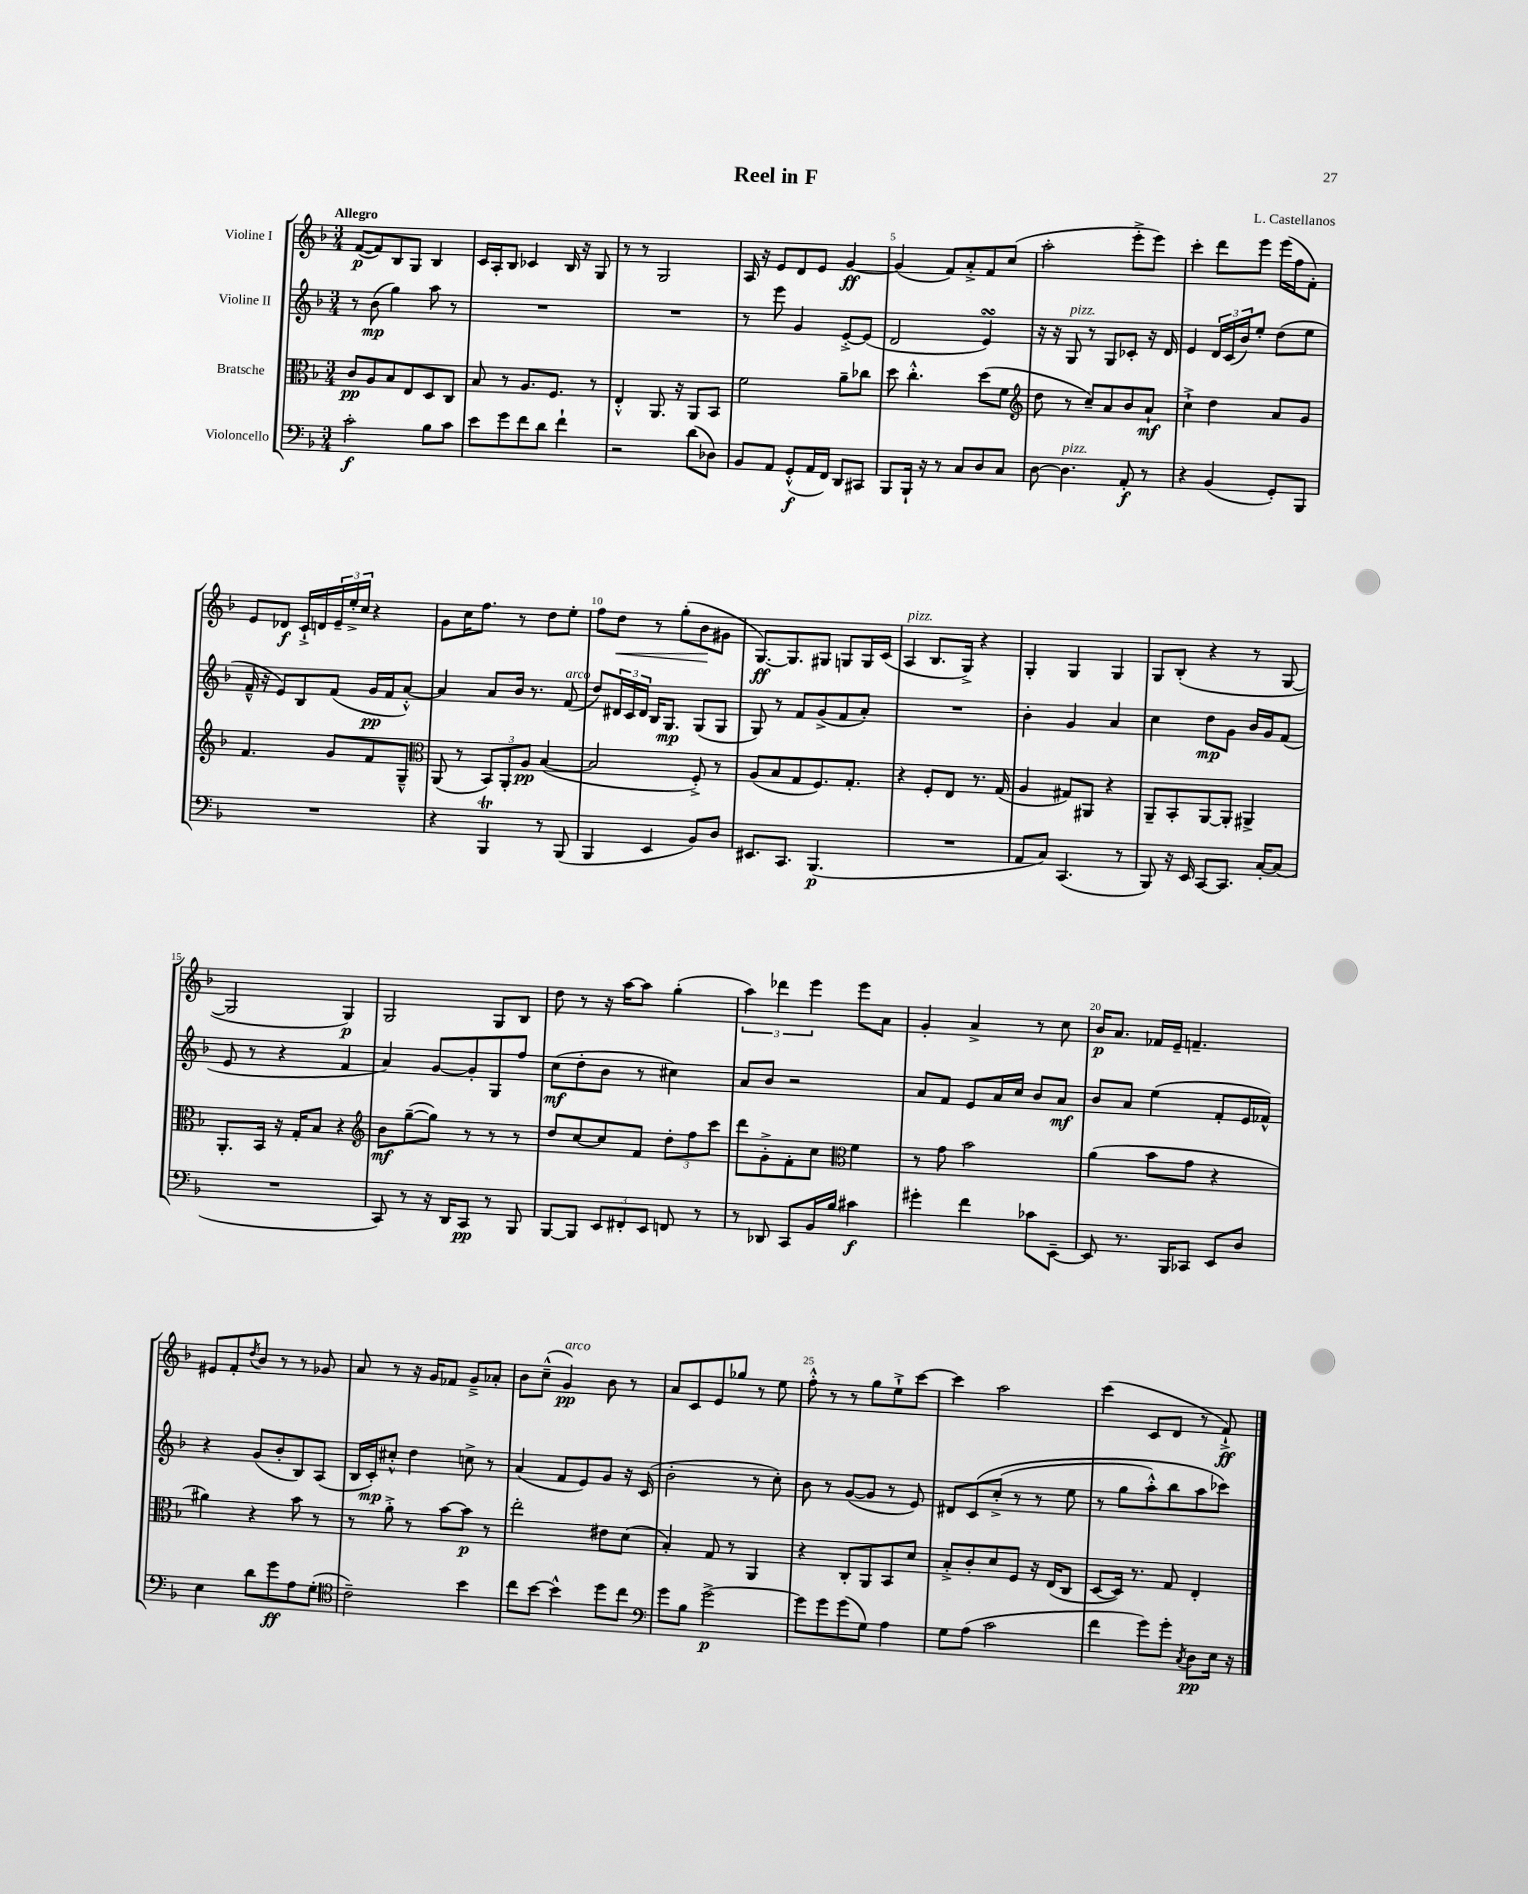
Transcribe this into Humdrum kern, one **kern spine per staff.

**kern	**kern	**kern	**kern
*staff4	*staff3	*staff2	*staff1
*clefF4	*clefC3	*clefG2	*clefG2
*k[b-]	*k[b-]	*k[b-]	*k[b-]
*M3/4	*M3/4	*M3/4	*M3/4
2c'	8c	8r	([8f
.	8A	(8b-	8f])
.	8B-	4gg)	8B-
.	8E	.	8G
8B-	8D	8aa	4B-
8c	8C	8r	.
=	=	=	=
8e	8B-	2.r	16c
.	.	.	16A'
8g	8r	.	8B-
8f	8.A	.	4c-
8d	.	.	.
.	8.F	.	.
4f`	.	.	16B-
.	.	.	16r
.	8r	.	8G
=	=	=	=
2r	4E'^^	2.r	8r
.	.	.	8r
.	8.AA	.	2G
.	16r	.	.
(8d	8AA	.	.
8D-)	8BB-	.	.
=	=	=	=
8BB-	2f	8r	16A
.	.	.	16r
8AA	.	8eee	8e
(8GG'^^	.	4g	8d
16AA	.	.	8e
16FF)	.	.	.
8DD	8a~	[8e'^	[4g
8CC#	8cc-	(8e]	.
=	=	=	=
8BBB-	8dd	2d	(4g]
16BBB-`	4.cc'^^	.	.
16r	.	.	.
8r	.	.	8f)
8C	.	.	8a'^
8D	(8dd	4e)	8f
8C	8f	.	(8cc
=	=	=	=
*	*clefG2	*	*
[8D	8dd	16r	2aa'
.	.	16r	.
4.D]	8r	8G	.
.	8cc~)	8r	.
.	8a	8G	.
8AA'	8b-	8c-'	8eee'^
8r	8a`	16r	8eee)
.	.	16d	.
=	=	=	=
4r	4cc`^	4e	4ccc'
(4BB-	4dd	24d	8ddd
.	.	(24c	.
.	.	24b-)	.
.	.	8ee'	8eee
8GG')	8a	(8dd	(16eee
.	.	.	16ff
8BBB-	8g	8ee	8f')
=	=	=	=
2.r	4.f	16f~^^	8e
.	.	16r	.
.	.	8e)	8d-
.	.	8B-	16c`^
.	.	.	16d
.	8g	(8f	24e~
.	.	.	24ee'^
.	.	.	24cc
.	8f	16g	4r
.	.	16f	.
.	8G~^^	[8a'^^)	.
=	=	=	=
*	*clefC3	*	*
4r	(8AA	4a]	8g
.	8r	.	16cc
.	.	.	8.ff
4BBB-	12BB-)	8a	.
.	12AA'	.	.
.	.	16b-	8r
.	12A	.	.
.	.	8.r	.
8r	([4B-	.	8dd
(8BBB-	.	(8f	8ee'
=	=	=	=
4BBB-	2B-]	8dd)	8ff
.	.	24d#	8dd
.	.	24c	.
.	.	24d#	.
4EE	.	16B-	8r
.	.	8.G	.
.	.	.	(8gg'
8BB-)	8F'^)	(8G	8b-
8D	8r	8G	8g#
=	=	=	=
8.EE#	(8A	8G)	[8.G)
.	8B-	8r	.
8.CC	.	.	8.G]
.	8G	8f	.
(4.BBB-	8.F)	(8g^	8G#
.	.	8f	8G
.	8.G'	.	.
.	.	8a')	16G
.	.	.	(16c
=	=	=	=
2.r	4r	2.r	4A
.	8F'	.	8.B-
.	8E	.	.
.	.	.	16G^)
.	8.r	.	4r
.	(16G	.	.
=	=	=	=
8AA	4A	4b-'	4G'
8C)	.	.	.
(4.CC	8G#)	4g	4G
.	8AA#	.	.
.	4r	4a	4G
8r	.	.	.
=	=	=	=
8BBB-)	8AA~	4cc	8G
16r	8BB-'	.	(8B-'
16EE	.	.	.
[8CC	[8AA	8dd	4r
8.CC]	8AA']	8g	.
.	4AA#^	16b-	8r
[16C'	.	16g	.
(8C]	.	(8f	[8G
=	=	=	=
2.r	8.AA'	8e	2G]
.	.	8r	.
.	16BB-	.	.
.	16r	4r	.
.	16G'	.	.
.	8B-	.	.
.	4r	4f	4G)
=	=	=	=
*	*clefG2	*	*
8CC)	8b-	4a)	2G
8r	([8gg~	.	.
16r	8gg])	[8g	.
16DD	.	.	.
8CC	8r	8g']	.
8r	8r	8G	8G
8BBB-	8r	8ff	8B-
=	=	=	=
[8BBB-	8dd	(8cc	8dd
8BBB-]	[8cc	8dd'	8r
12EE	8cc]	8b-	16r
.	.	.	[16aa
12FF#'	.	.	.
.	8f	8r	8aa]
12EE	.	.	.
8FF	12dd'	4cc#)	(4gg'
.	12ff	.	.
8r	.	.	.
.	12ccc	.	.
=	=	=	=
8r	8ddd	8a	6aa)
8DD-	8g'^	8b-	.
.	.	.	6ddd-
8CC	8f'	2r	.
.	.	.	6eee
16BB-	8cc	.	.
16B-	.	.	.
*	*clefC3	*	*
4c#	4f	.	8eee
.	.	.	8a
=	=	=	=
4g#'	8r	8a	4g'
.	8g	8f	.
4f	2b-	8e	4a^
.	.	16a	.
.	.	16cc	.
8c-	.	8b-	8r
[8EE~	.	8a	8cc
=	=	=	=
8EE]	(4a	8b-	16b-
.	.	.	8.a
8.r	.	8a	.
.	8b-	(4ee	16f-
16BBB-	.	.	16e~
8CC-	8g	.	4.f~
8EE	4r	8f'	.
8D	.	16e	.
.	.	16f-^^)	.
=	=	=	=
4E	4a#)	4r	8e#
.	.	.	8f'
.	.	.	8qdd
8d	4r	(8g	8b-
8g	.	8b-'	8r
8A	8b-	8B-)	8r
(8G'	8r	(8A	8g-
=	=	=	=
*clefC4	*	*	*
2c~)	8r	16B-	8a
.	.	16c')	.
.	8a'^	8cc#'^^	8r
.	8r	4dd	16r
.	.	.	16g
.	[8b-	.	8f-
4b-	8b-]	8cc^	8g~^
.	8r	8r	8a-'
=	=	=	=
8cc	2ee'	(4a	8b-
[8b-	.	.	(8cc~^^
4b-^^]	.	8f	4g)
.	.	8e)	.
8dd	8e#	8g	8b-
8cc	(8d	16r	8r
.	.	(16c	.
=	=	=	=
*clefF4	*	*	*
8g	4B-')	2b-'	8a
8B-	.	.	8c
[2g^	8G	.	8e
.	8r	.	8gg-
.	4AA	8r	8r
.	.	8cc')	8ee
=	=	=	=
8g]	4r	8b-	8ff'^^
8g	.	8r	8r
(8g	8C'	([8g	8r
8G)	8AA	8g]	8gg
4A	8BB-	8r	8ee`^
.	8d	8e)	[8ccc
=	=	=	=
8G	8B-'^	8d#	4ccc]
(8A	8c'	&(8c	.
2c	8d	(8cc'^	2aa
.	8F	8r	.
.	16r	8r	.
.	(16E	.	.
.	8C	8ee	.
=	=	=	=
4f	[8D	8r	(4ccc
.	16D])	8gg	.
.	8.r	.	.
8g)	.	8aa'^^)	8c
8g'	8G	8bb-	8d
8qC	.	.	.
8D	4E'	8aa	8r
16E	.	8ccc-&)	8f`^)
16r	.	.	.
==	==	==	==
*-	*-	*-	*-
